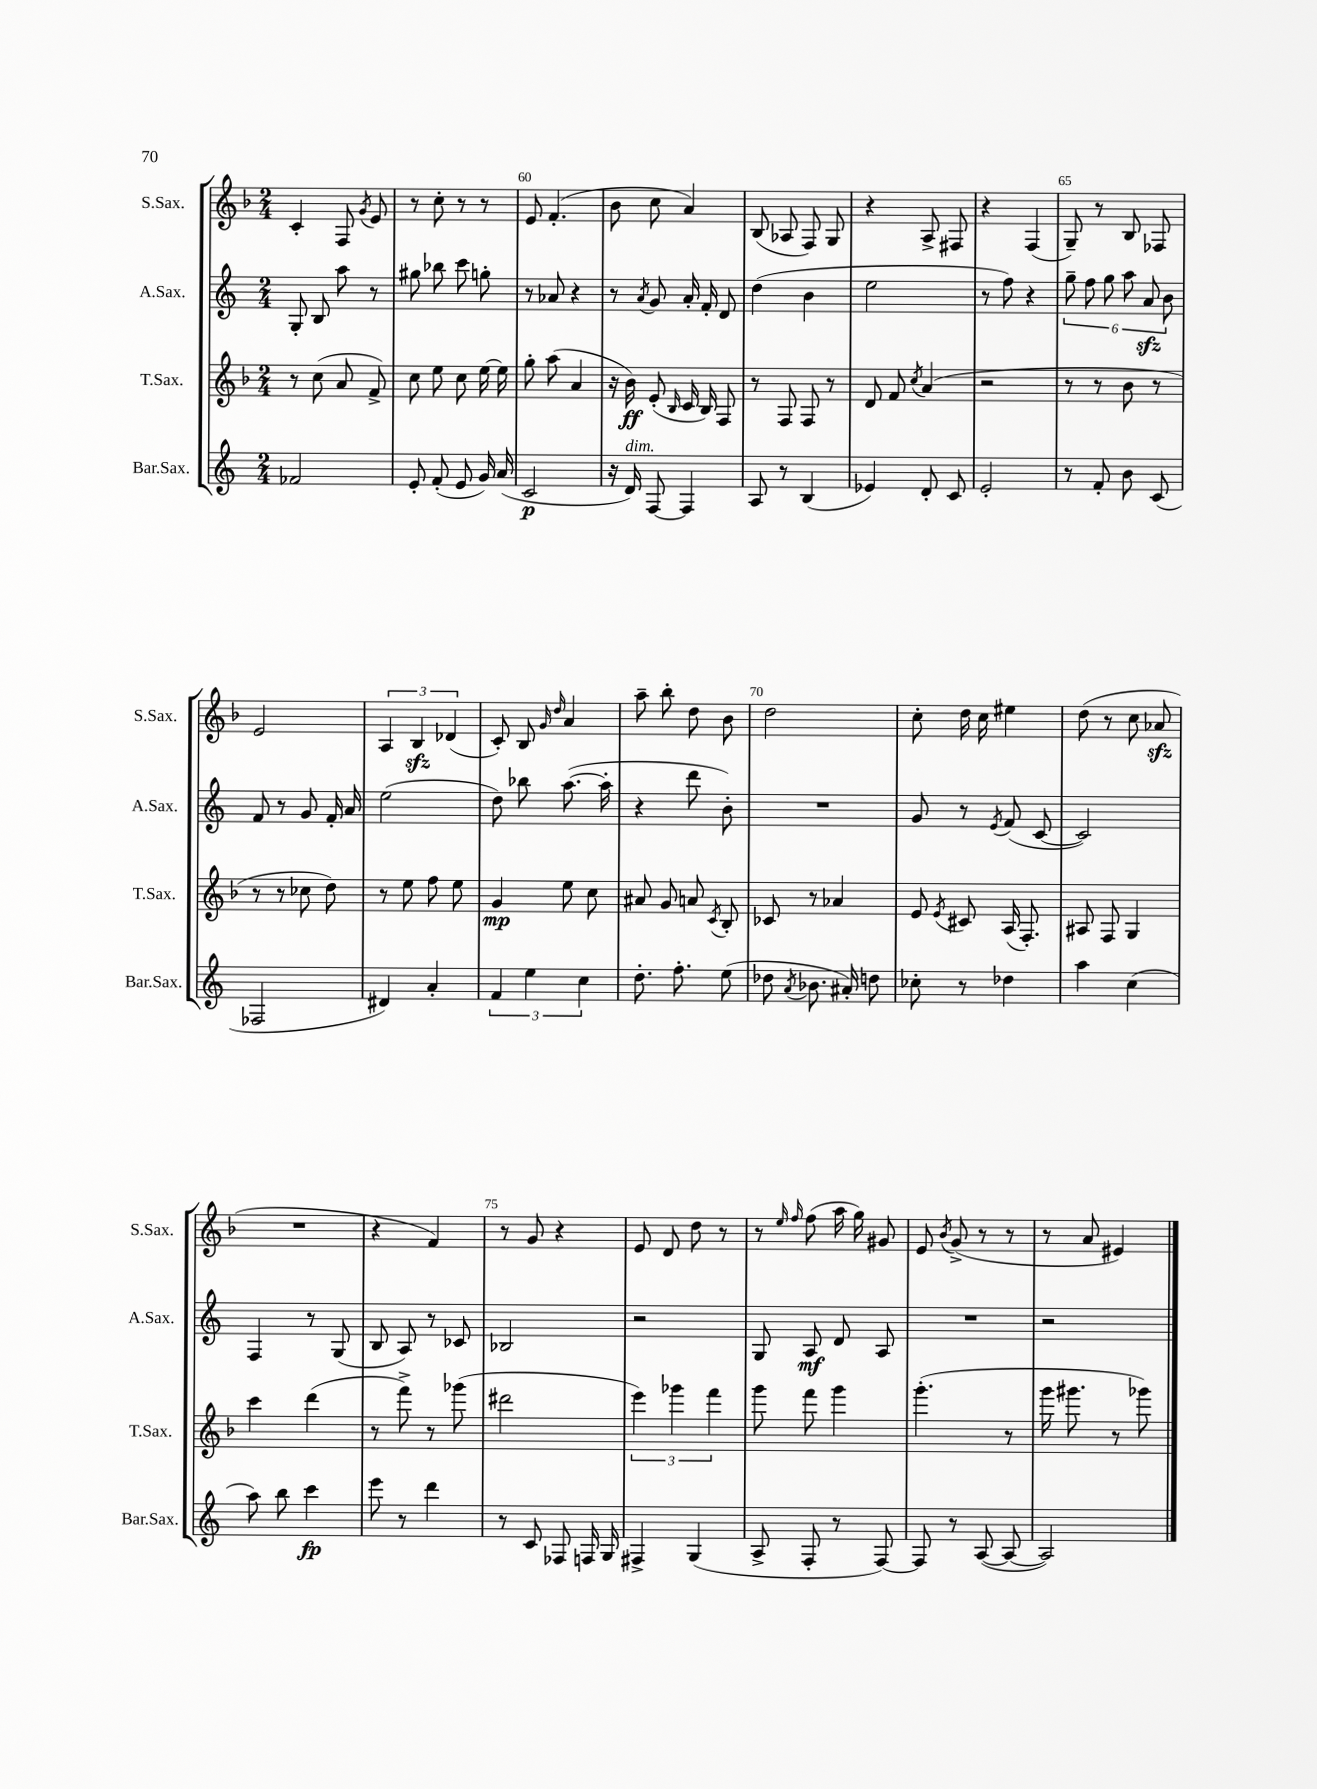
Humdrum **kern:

**kern	**dynam	**kern	**dynam	**kern	**dynam	**kern
*part4	*part4	*part3	*part3	*part2	*part2	*part1
*staff4	*staff4	*staff3	*staff3	*staff2	*staff2	*staff1
*I"Bar.Sax.	*	*I"T.Sax.	*	*I"A.Sax.	*	*I"S.Sax.
*I'Bar.Sax.	*	*I'T.Sax.	*	*I'A.Sax.	*	*I'S.Sax.
*clefG2	*	*clefG2	*	*clefG2	*	*clefG2
*k[]	*	*k[b-]	*	*k[]	*	*k[b-]
*M2/4	*	*M2/4	*	*M2/4	*	*M2/4
=58	=58	=58	=58	=58	=58	=58
2f-X/	.	8r	.	8G'/	.	4c'/
.	.	(8cc\	.	8B/	.	.
.	.	8a/	.	8aa\	.	8F/
.	.	.	.	.	.	8qg/
.	.	8f^/)	.	8r	.	8e/
=59	=59	=59	=59	=59	=59	=59
8e'/	.	8cc\	.	8gg#X\	.	8r
(8f'/	.	8ee\	.	8bb-X\	.	8cc'\
8e/	.	8cc\	.	8ccc\	.	8r
16g/)	.	[16ee\	.	8ggn'\	.	8r
(16a/	.	16ee\]	.	.	.	.
=60	=60	=60	=60	=60	=60	=60
2c/	p	8gg'\	.	8r	.	8e/
.	.	(8aa\	.	8a-X/	.	(4.f'/
.	.	4a/	.	4r	.	.
=61	=61	=61	=61	=61	=61	=61
16r	.	16r	.	8r	.	8b-\
!LO:TX:a:i:t=dim.	!	!	!	!	!	!
16d/)	.	16b-\)	ff	.	.	.
.	.	.	.	8qa/	.	.
[8F/	.	(8e'/	.	8g/	.	8cc\
.	.	16qqB-/	.	.	.	.
4F/]	.	16c/	.	16a'/	.	4a/)
.	.	16B-/)	.	16f'/	.	.
.	.	8F/	.	8d/	.	.
=62	=62	=62	=62	=62	=62	=62
8A/	.	8r	.	(4dd\	.	(8B-/
8r	.	8F/	.	.	.	8A-X/
(4B/	.	8F/	.	4b\	.	8F/)
.	.	8r	.	.	.	8G/
=63	=63	=63	=63	=63	=63	=63
4e-X/)	.	8d/	.	2ee\	.	4r
.	.	8f/	.	.	.	.
.	.	8qcc/	.	.	.	.
8d'/	.	(4a/	.	.	.	8A^/
8c/	.	.	.	.	.	8F#X/
=64	=64	=64	=64	=64	=64	=64
2e'/	.	2r	.	8r	.	4r
.	.	.	.	8ff\)	.	.
.	.	.	.	4r	.	(4F/
=65	=65	=65	=65	=65	=65	=65
8r	.	8r	.	12gg~\	.	8G~/)
.	.	.	.	12ff\	.	.
8f'/	.	8r	.	.	.	8r
.	.	.	.	12gg\	.	.
8b\	.	8b-\	.	12aa\	.	8B-/
.	.	.	.	12azz/	.	.
(8c/	.	8r	.	.	.	8F-X/
.	.	.	.	12b\	.	.
!!LO:LB:g=z
=66	=66	=66	=66	=66	=66	=66
2F-X/	.	8r	.	8f/	.	2e/
.	.	8r	.	8r	.	.
.	.	8cc-X\	.	8g/	.	.
.	.	8dd\)	.	16f'/	.	.
.	.	.	.	16a/	.	.
=67	=67	=67	=67	=67	=67	=67
4d#X/)	.	8r	.	(2ee\	.	6A/
.	.	8ee\	.	.	.	.
.	.	.	.	.	.	6B-zz/
4a'/	.	8ff\	.	.	.	.
.	.	.	.	.	.	(6d-X/
.	.	8ee\	.	.	.	.
=68	=68	=68	=68	=68	=68	=68
6f/	.	4g/	mp	8dd\)	.	8c'/)
.	.	.	.	8bb-X\	.	8B-/
6ee\	.	.	.	.	.	.
.	.	.	.	.	.	16qqg/
.	.	.	.	.	.	16qqdd/
.	.	8ee\	.	([8.aa\	.	4a/
6cc\	.	.	.	.	.	.
.	.	8cc\	.	.	.	.
.	.	.	.	16aa'\]	.	.
=69	=69	=69	=69	=69	=69	=69
8.dd'\	.	8a#X/	.	4r	.	8aa~\
.	.	8g/	.	.	.	8bb-'\
8.ff'\	.	.	.	.	.	.
.	.	8an/	.	8ddd\	.	8dd\
.	.	8qc/	.	.	.	.
(8ee\	.	8B-'/	.	8b'\)	.	8b-\
=70	=70	=70	=70	=70	=70	=70
8dd-X\	.	8c-X/	.	2r	.	2dd\
8qa/	.	.	.	.	.	.
8.b-X\	.	8r	.	.	.	.
.	.	4a-X/	.	.	.	.
16a#X'/)	.	.	.	.	.	.
8ddn\	.	.	.	.	.	.
=71	=71	=71	=71	=71	=71	=71
8cc-X'\	.	8e/	.	8g/	.	8cc'\
.	.	8qe/	.	.	.	.
8r	.	8c#X/	.	8r	.	16dd\
.	.	.	.	.	.	16cc\
.	.	.	.	8qe/	.	.
4dd-X\	.	(16A/	.	(8f/	.	4ee#X\
.	.	8.F'/)	.	.	.	.
.	.	.	.	[8c/	.	.
=72	=72	=72	=72	=72	=72	=72
4aa\	.	8A#X/	.	2c/])	.	(8dd\
.	.	8F/	.	.	.	8r
(4cc\	.	4G/	.	.	.	8cc\
.	.	.	.	.	.	8a-Xzz/
!!LO:LB:g=z
=73	=73	=73	=73	=73	=73	=73
8aa\)	.	4ccc\	.	4F/	.	2r
8bb\	.	.	.	.	.	.
4ccc\	fp	(4ddd\	.	8r	.	.
.	.	.	.	(8G/	.	.
=74	=74	=74	=74	=74	=74	=74
8eee\	.	8r	.	8B/	.	4r
8r	.	8fff^\)	.	8A/)	.	.
4ddd\	.	8r	.	8r	.	4f/)
.	.	(8ggg-X\	.	8c-X/	.	.
=75	=75	=75	=75	=75	=75	=75
8r	.	2ddd#X\	.	2B-X/	.	8r
8c/	.	.	.	.	.	8g/
8F-X/	.	.	.	.	.	4r
16Fn/	.	.	.	.	.	.
16G/	.	.	.	.	.	.
=76	=76	=76	=76	=76	=76	=76
4F#X^/	.	6eee\)	.	2r	.	8e/
.	.	.	.	.	.	8d/
.	.	6ggg-X\	.	.	.	.
(4G/	.	.	.	.	.	8dd\
.	.	6fff\	.	.	.	.
.	.	.	.	.	.	8r
=77	=77	=77	=77	=77	=77	=77
8A^/	.	8ggg\	.	8G/	.	8r
.	.	.	.	.	.	16qqee/
.	.	.	.	.	.	16qqff/
8F'/	.	8fff\	.	8A/	mf	(8ff\
8r	.	4ggg\	.	8d/	.	16aa\
.	.	.	.	.	.	16gg\)
[8F/)	.	.	.	8A/	.	8g#X/
=78	=78	=78	=78	=78	=78	=78
8F/]	.	(4.ggg'\	.	2r	.	8e/
.	.	.	.	.	.	8qb-/
8r	.	.	.	.	.	(8g^/
([8A/	.	.	.	.	.	8r
8A/_	.	8r	.	.	.	8r
=79	=79	=79	=79	=79	=79	=79
2A/])	.	16ggg\	.	2r	.	8r
.	.	8.ggg#X\	.	.	.	.
.	.	.	.	.	.	8a/
.	.	8r	.	.	.	4e#X/)
.	.	8ggg-X\)	.	.	.	.
==	==	==	==	==	==	==
*-	*-	*-	*-	*-	*-	*-
